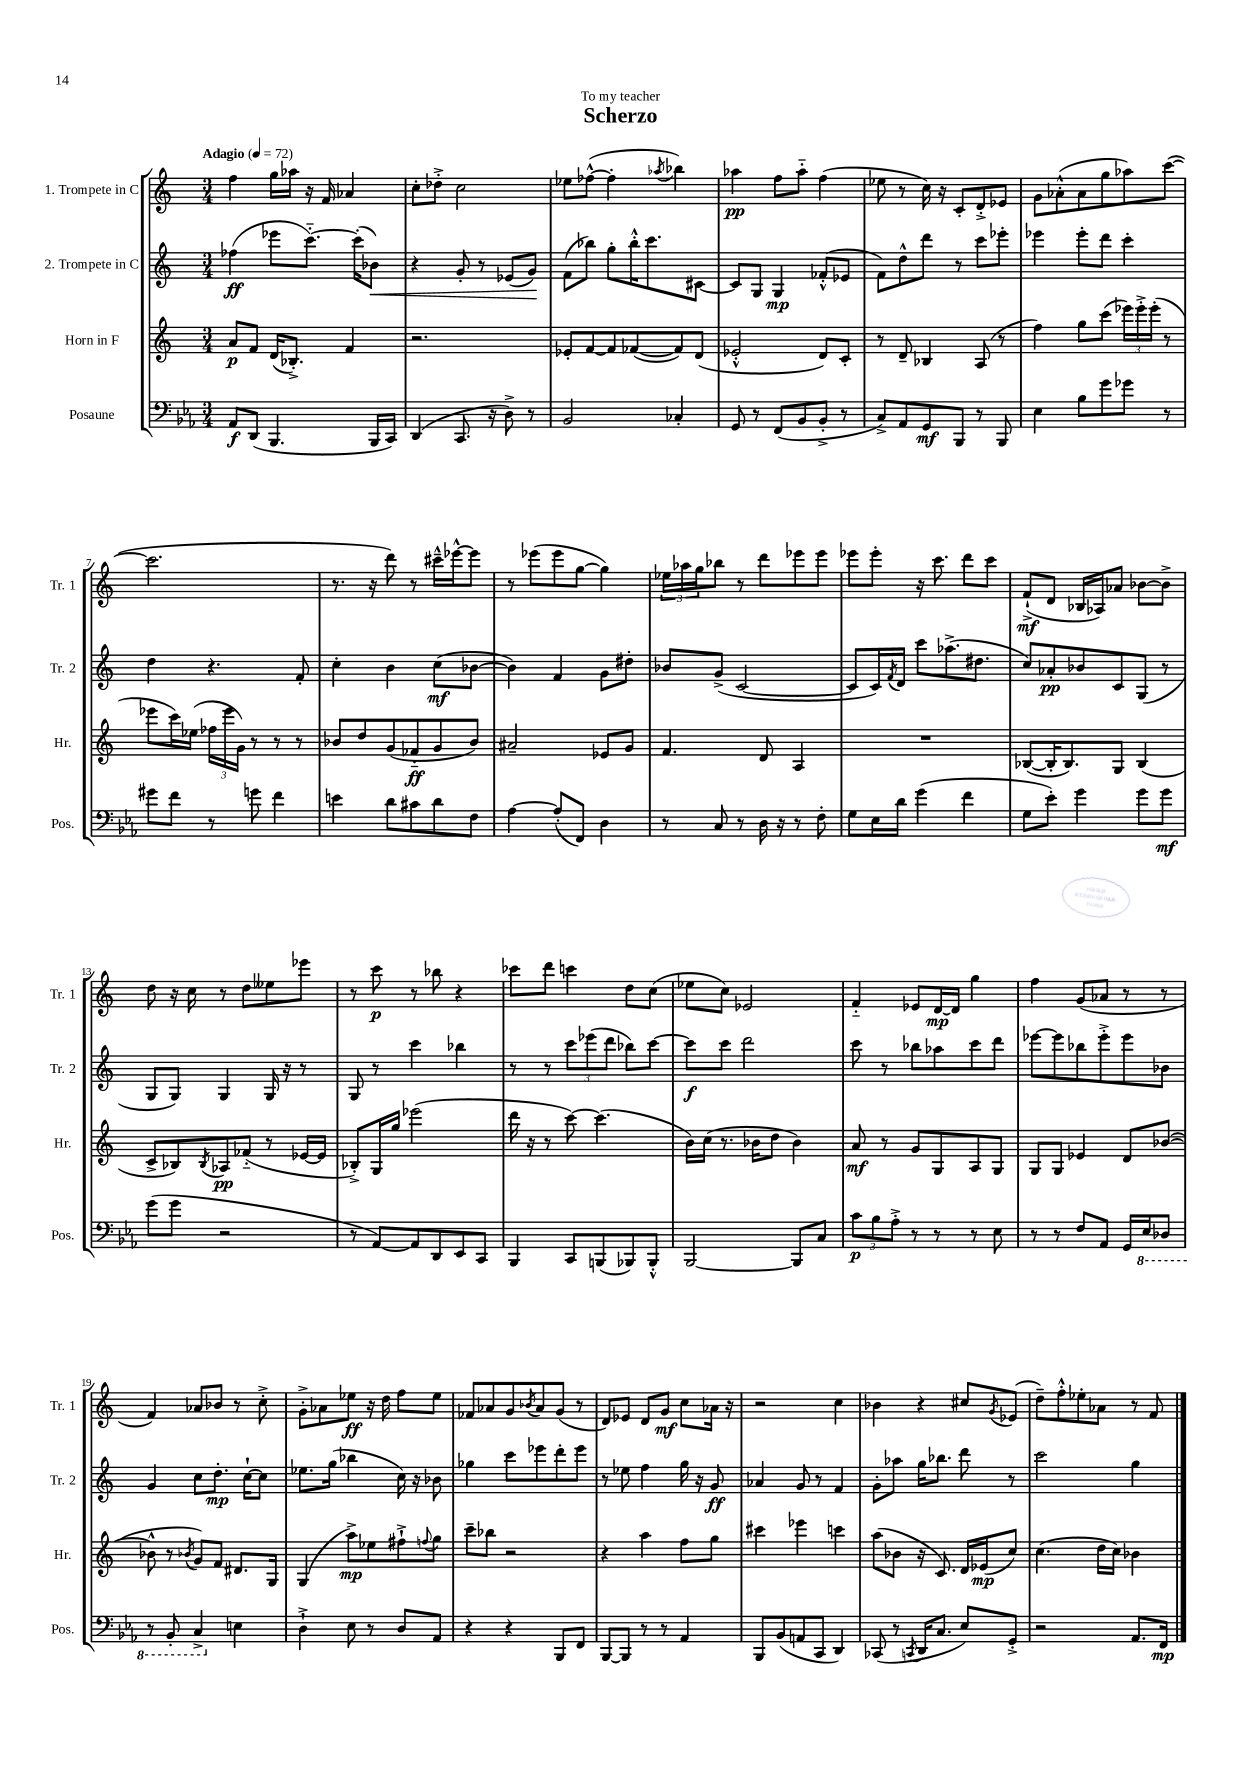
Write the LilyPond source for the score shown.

\header { title = "Scherzo" dedication = "To my teacher" }
<<
\new StaffGroup <<
\new Staff = "s0" \with { instrumentName = "1. Trompete in C" shortInstrumentName = "Tr. 1" } {
    \clef treble \key c \major \numericTimeSignature \time 3/4 \tempo "Adagio" 4 = 72
    f''4 g''16 aes''16 r16 f'16 aes'4 |
    c''8-. des''8-.-> c''2 |
    ees''8 fes''8~-^( fes''4-. \acciaccatura { aes''8 } bes''4) |
    aes''4\pp f''8 aes''8-_ f''4( |
    ees''8 r8 c''16) r16 c'8-. d'8-.-> ees'8 |
    g'8 aes'8-.-^( aes'8 g''8 aes''8) c'''8~( |
    c'''2. |
    r8. r16 d'''8) r8 cis'''16---^ ees'''16~-^ ees'''8 |
    r8 ees'''8( ees'''8 g''8~ g''4) |
    \tuplet 3/2 { ees''16 aes''16 g''16 } bes''8 r8 d'''8 ees'''8 ees'''8 |
    ees'''8 ees'''8-. r16 c'''8. d'''8 c'''8 |
    f'8-!->\mf( d'8 bes16 aes16) aes'8 bes'8~ bes'8-> |
    d''8 r16 c''16 r8 d''8 eeses''8 ees'''8 |
    r8 c'''8\p r8 bes''8 r4 |
    ces'''8 d'''8 c'''4 d''8 c''8( |
    ees''8 c''8) ees'2 |
    f'4-_ ees'8 d'16~\mp d'16 g''4 |
    f''4 g'8( aes'8 r8 r8 |
    f'4) aes'8 bes'8 r8 c''8-.-> |
    g'8-.-> aes'8 ees''8\ff r16 d''16 f''8 ees''8 |
    fes'8 aes'8 g'8 \acciaccatura { bes'8 } aes'8 g'8( r8 |
    d'8) ees'8 d'8 g'8\mf c''8 aes'16 r16 |
    r2 c''4 |
    bes'4 r4 cis''8 \acciaccatura { g'8 } ees'8( |
    d''8--) f''8-.-^ ees''8-. aes'8 r8 f'8 \bar "|." |
}
\new Staff = "s1" \with { instrumentName = "2. Trompete in C" shortInstrumentName = "Tr. 2" } {
    \clef treble \key c \major \numericTimeSignature \time 3/4
    fes''4\ff( ees'''8 c'''8.~-_) c'''16-.( bes'8\<) |
    r4 g'8-. r8 ees'8( g'8\!) |
    f'8( bes''8) g''8-. bes''16-.-^ c'''8. cis'8~ |
    cis'8 g8 g4\mp fes'8-.-^( ees'8 |
    f'8) d''8-^ d'''8 r8 c'''8 ees'''8-. |
    ees'''4 ees'''8-. d'''8 c'''4-. |
    d''4 r4. f'8-. |
    c''4-. b'4 c''8\mf( bes'8~ |
    bes'4) f'4 g'8 dis''8-. |
    bes'8 g'8->( c'2~ |
    c'8 c'16) \acciaccatura { f'8 } d'16 c'''8 aes''8.->( dis''8. |
    c''8) aes'8-.\pp bes'8 c'8 g8( r8 |
    g8 g8) g4 g16 r16 r8 |
    g8 r8 c'''4 bes''4 |
    r8 r8 \tuplet 3/2 { c'''8 ees'''8( d'''8 } bes''8) c'''8~ |
    c'''8\f c'''8 d'''2 |
    c'''8 r8 bes''8 aes''8 c'''8 d'''8 |
    ees'''8~ ees'''8 bes''8 ees'''8-.-> ees'''8 bes'8 |
    g'4 c''8 d''8.-.\mp c''16~-! c''8 |
    ees''8. g''16( bes''4 c''16) r16 bes'8 |
    ges''4 c'''8 ees'''8 d'''8-. ees'''8 |
    r8 ees''8 f''4 g''16 r16 g'8\ff |
    aes'4 g'8 r8 f'4 |
    g'8-. aes''8 g''16 bes''8. d'''8 r8 |
    c'''2 g''4 \bar "|." |
}
\new Staff = "s2" \with { instrumentName = "Horn in F" shortInstrumentName = "Hr." } {
    \clef treble \key c \major \numericTimeSignature \time 3/4
    a'8\p f'8 d'16( bes8.-.->) f'4 |
    r2. |
    ees'8-. f'8~ f'8 fes'8~( fes'8) d'8( |
    ees'2-.-^ d'8) c'8-. |
    r8 d'8-- bes4 a8( r8 |
    f''4) g''8 c'''8( \tuplet 3/2 { ees'''16) ees'''16-.-> ees'''16-.( } r8 |
    ees'''8 c'''16) ees''16( \tuplet 3/2 { fes''16 ees'''16 g'16) } r8 r8 r8 |
    bes'8 d''8 g'8( fes'8-_\ff g'8 bes'8) |
    ais'2-- ees'8 g'8 |
    f'4. d'8 a4 |
    R2. |
    bes8~( bes16-. bes8.) g8 bes4( |
    c'8-> bes8) \acciaccatura { bes8 } aes8\pp fes'8-_( r8 ees'16~ ees'16 |
    bes8-.->) g16 g''16 ees'''2( |
    d'''16 r16 r8 c'''8~) c'''4.( |
    b'16) c''16( r8. bes'16 d''8 bes'4) |
    a'8\mf r8 g'8 g8 a8 g8 |
    g8 g8 ees'4 d'8 bes'8~( |
    bes'8-^ r8 \acciaccatura { bes'8 } g'8) f'8 dis'8. g16 |
    g4( a''8->\mp) ees''8 fis''8-!-> \appoggiatura { f''8 } g''8 |
    c'''8-- bes''8 r2 |
    r4 a''4 f''8 g''8 |
    cis'''4 ees'''4 c'''4 |
    a''8( bes'8 r16 c'8.) d'16 ees'16\mp( c''8) |
    c''4.( d''16 c''16) bes'4 \bar "|." |
}
\new Staff = "s3" \with { instrumentName = "Posaune" shortInstrumentName = "Pos." } {
    \clef bass \key ees \major \numericTimeSignature \time 3/4
    aes,8\f d,8( bes,,4. bes,,16 c,16) |
    d,4( c,8. r16 d8->) r8 |
    bes,2 ces4-. |
    g,8 r8 f,8( bes,8 bes,8-.-> r8 |
    c8->) aes,8 g,8\mf bes,,8 r8 bes,,8 |
    ees4 bes8 g'8 ges'8 r8 |
    gis'8 f'8 r8 g'8 f'4 |
    e'4 d'8 cis'8 d'8 f8 |
    aes4~ aes8-.( f,8) d4 |
    r8 c8 r8 d16 r16 r8 f8-. |
    g8 ees16 d'16 g'4( f'4 |
    g8 ees'8-.) g'4 g'8 g'8\mf |
    g'8( g'8 r2 |
    r8 aes,8~) aes,8 d,8 ees,8 c,8 |
    bes,,4 c,8 b,,8( bes,,8) bes,,8-.-^ |
    bes,,2~ bes,,8 c8 |
    \tuplet 3/2 { c'8\p bes8 aes8-.-> } r8 r8 r8 ees8 |
    r8 r8 f8 aes,8 g,16 \ottava #-1 ees,16 des,8 |
    r8 bes,,8-. c,4-> \ottava #0 e4 |
    d4-!-> ees8 r8 d8 aes,8 |
    r4 r4 bes,,8 f,8 |
    bes,,8~ bes,,8 r8 r8 aes,4 |
    bes,,8 bes,8( a,8 c,8 d,4) |
    ces,8( r8 \acciaccatura { c,8 } d,16 c8. ees8) g,8-.-> |
    r2 aes,8. f,16\mp \bar "|." |
}
>>
>>
